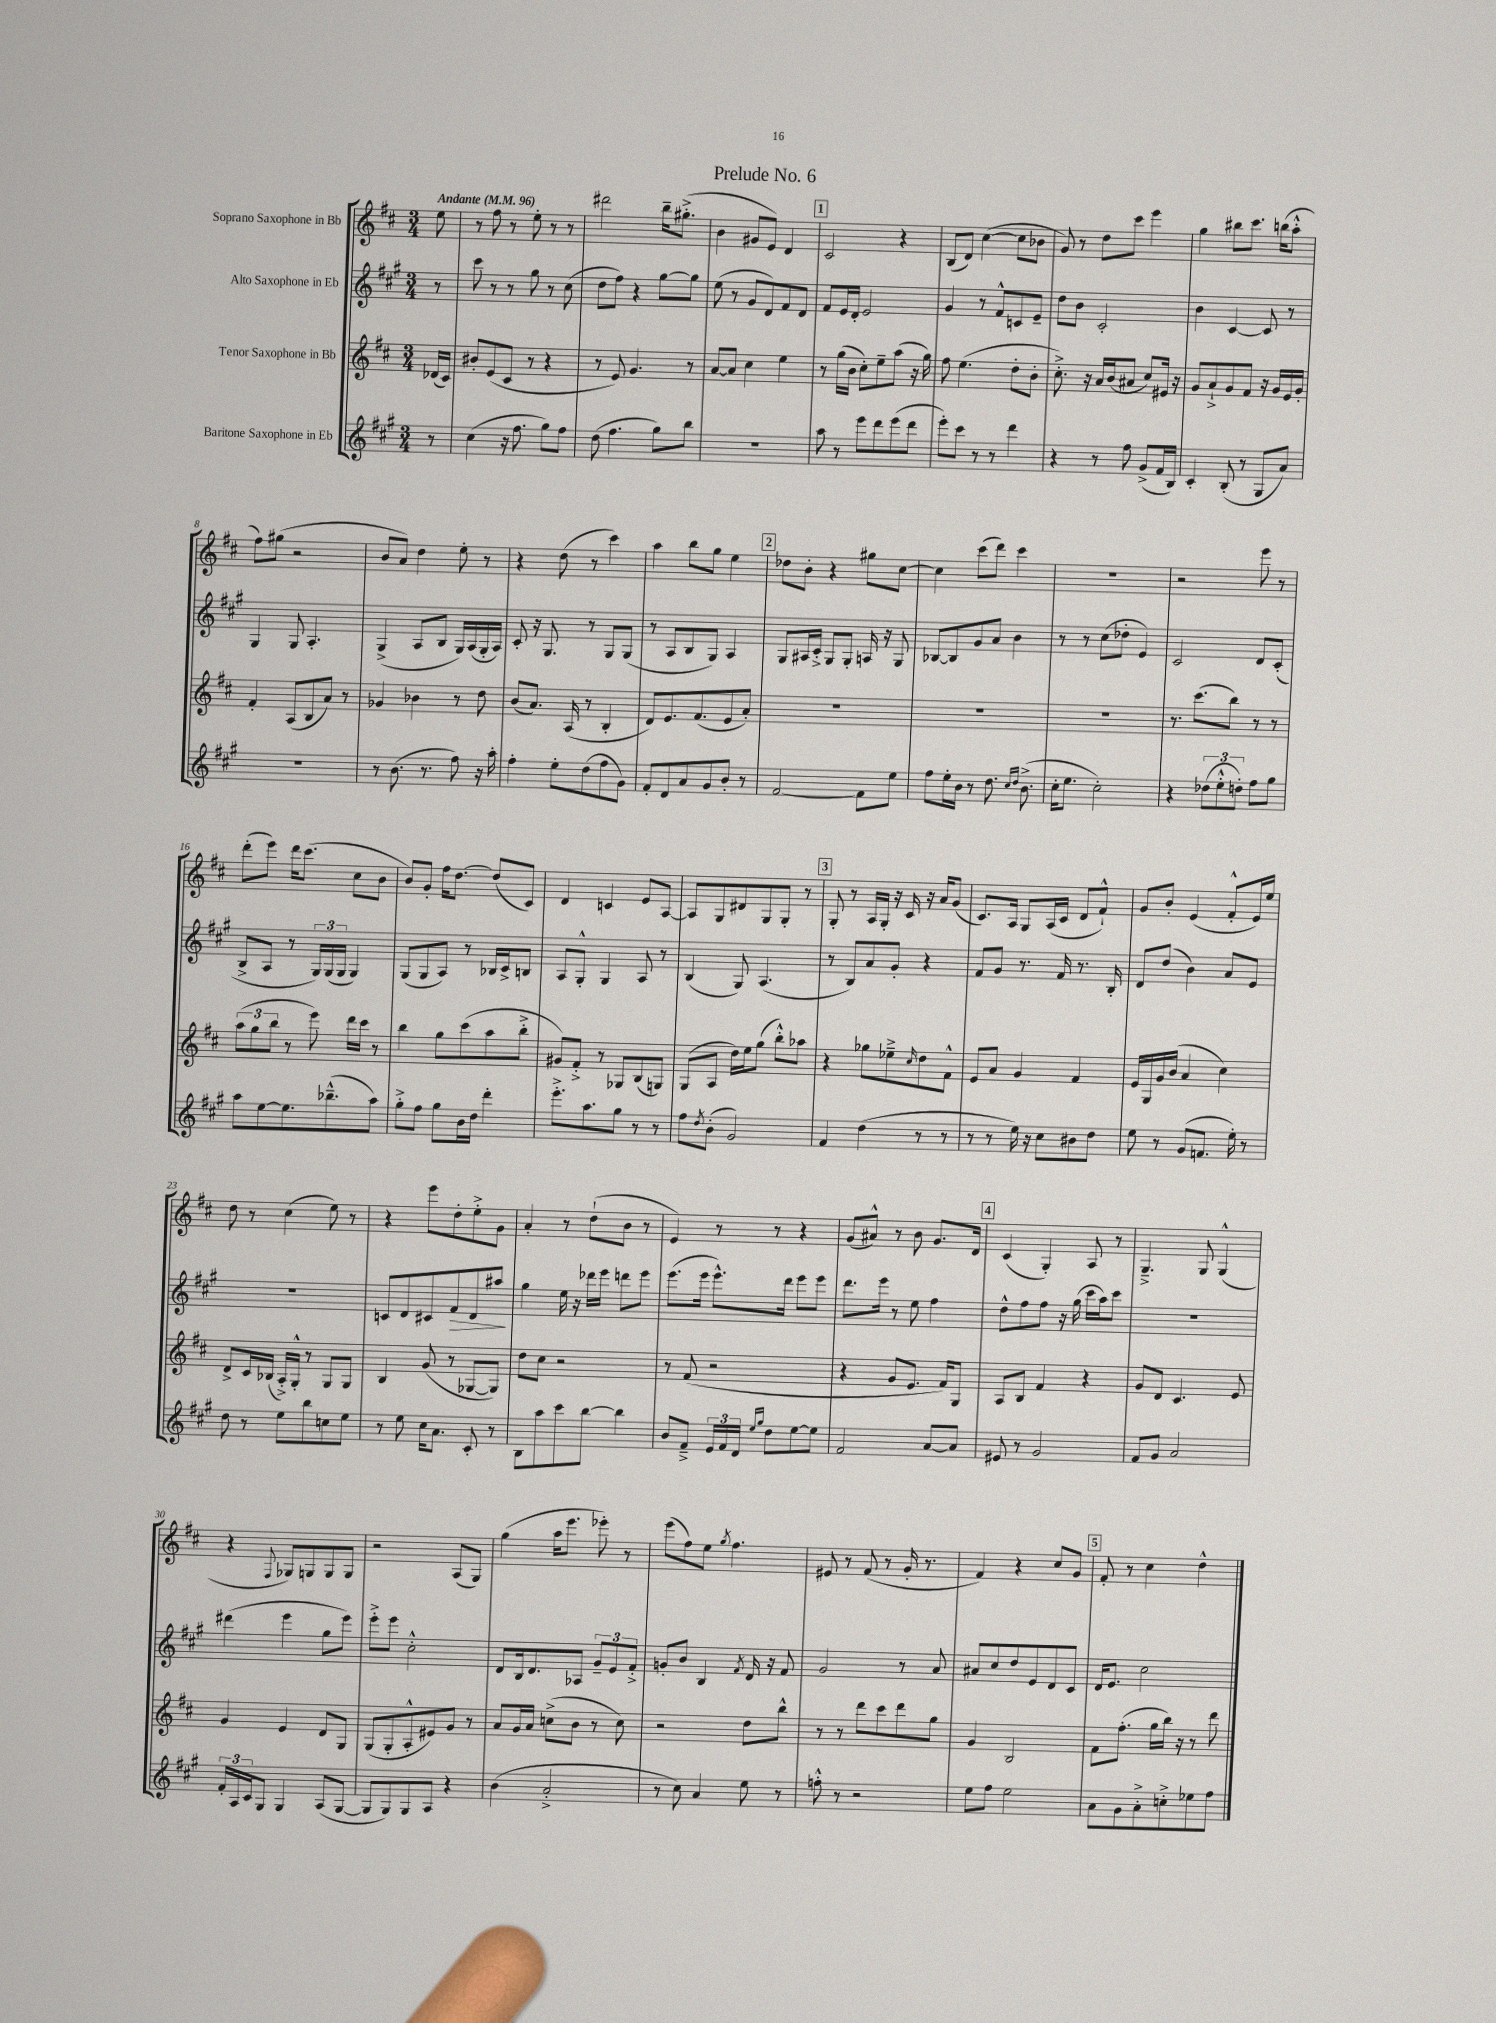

**kern	**kern	**kern	**kern
*staff4	*staff3	*staff2	*staff1
*clefG2	*clefG2	*clefG2	*clefG2
*k[f#c#g#]	*k[f#c#]	*k[f#c#g#]	*k[f#c#]
*M3/4	*M3/4	*M3/4	*M3/4
*MM96	*MM96	*MM96	*MM96
8r	(16d-	8r	8ee
.	16c#)	.	.
=	=	=	=
(4cc#	8b#'	8ccc#	8r
.	(8e	8r	8ff#
16r	8c#	8r	8r
8.ff#	.	.	.
.	8r	8gg#	8ee'
8gg#)	4r	8r	8r
8ff#	.	(8cc#	8r
=	=	=	=
(8dd	8r	8dd	2ddd#
4.ff#	8e)	8ff#)	.
.	4.g	4r	.
8gg#)	.	[8gg#	16bb~
.	.	.	(8.gg#'^
8bb	8r	8gg#]	.
=	=	=	=
2.r	[8a	(8ee	4b
.	8a]	8r	.
.	4cc#	8g#	8g#
.	.	8d)	8e)
.	4ee	8f#	4d
.	.	8d	.
=	=	=	=
8aa	8r	8f#	2c#
8r	(16gg	16e	.
.	16b	16d'	.
8eee	8cc#')	2e	.
8ddd	8ee~	.	.
(8eee	(8aa	.	4r
8ddd	16r	.	.
.	16gg)	.	.
=	=	=	=
8eee')	8ff#	4g#	(8B
8ccc#	(4.ee	.	8d)
8r	.	8r	([4cc#
8r	.	8f#^^	.
4ddd	8dd'	8c	8cc#]
.	8b'	8e~	8b-
=	=	=	=
4r	8.cc#'^)	8dd	8g)
.	.	8b	8r
.	16r	.	.
8r	16a	2c#'	8dd
.	(16b	.	.
8ff#	8a#	.	8ccc#
(8g#^	8cc#)	.	4eee
16f#	16e#	.	.
16B)	16r	.	.
=	=	=	=
4c#'	8g	4b	4gg
.	8a`^	.	.
(8B'	8g	[4c#	8bb#
8r	8f#	.	8.ccc#
8G#	16r	8c#]	.
.	16g	.	(16bb
8a)	16e	8r	8aa'^^
.	16g'	.	.
=	=	=	=
2.r	4f#'	4G#	8ff#)
.	.	.	(8gg#
.	(8A	8G#	2r
.	8B	4.A'	.
.	8a)	.	.
.	8r	.	.
=	=	=	=
8r	4g-	(4G#^	8b
(8.b	.	.	8a)
.	4b-	8A	4dd
8.r	.	.	.
.	.	8B	.
8ff#)	8r	16G#)	8ee'
.	.	(16A	.
16r	8dd	16G#'	8r
16aa'	.	16A)	.
=	=	=	=
4ff#'	(8b	8c#'	4r
.	8.a)	16r	.
.	.	8.G#	.
8ee'	.	.	(8dd
.	(16A	.	.
(8dd	8r	8r	8r
8ff#	4B'	8G#	4ccc#)
8g#)	.	(8G#	.
=	=	=	=
8f#'	8d)	8r	4aa
8d	8.e	8A	.
8a	.	8B	8bb
.	(8.f#	.	.
8g#	.	8G#)	8gg
8b'	8e	4A	4ee
8r	8a')	.	.
=	=	=	=
[2f#	2.r	8G#	8dd-
.	.	16A#	8b'
.	.	16c#'^	.
.	.	8G#	4r
.	.	8G#'	.
8f#]	.	16A	8gg#
.	.	16r	.
8ee	.	8G#	[8cc#
=	=	=	=
8ff#	2.r	[8B-	4cc#]
16ee'	.	8B-]	.
16b	.	.	.
8r	.	8g#	(8ccc#
8.dd	.	8a	8ddd)
.	.	4b	4ccc#
16qqcc#	.	.	.
16qqdd	.	.	.
(8.b^	.	.	.
=	=	=	=
16cc#'	2.r	8r	2.r
8.ee	.	.	.
.	.	8r	.
2cc#')	.	(8cc#	.
.	.	8dd-'	.
.	.	4e)	.
=	=	=	=
4r	8.r	2c#	2r
.	(8.ccc#	.	.
(12dd-	.	.	.
12ee'^^	.	.	.
.	8bb)	.	.
12dd')	.	.	.
8ff#	8r	8d	8eee
8gg#	8r	(8c#'	8r
=	=	=	=
8aa	(12aa	8B^	(8ddd'
.	12gg	.	.
[8ee	.	8A	8eee)
.	12bb	.	.
8.ee]	8r	8r	16ddd
.	.	.	(8.ccc#
.	8eee)	24G#)	.
.	.	(24G#	.
(8.bb-~^^	.	.	.
.	.	24G#	.
.	16ddd	4G#)	8cc#
.	16ccc#	.	.
8aa)	8r	.	8b
=	=	=	=
8gg#'^	4bb	(8G#	8b)
8ff#	.	8G#	8g'
8gg#	8gg	8A)	16ff#
.	.	.	[8.dd
16b	(8ccc#	8r	.
16dd	.	.	.
4ddd'	8aa	16B-	(8dd]
.	.	16c#^	.
.	8bb'^	8B	8c#)
=	=	=	=
8.eee'^	8g#)	8A	4d
.	8f#'^	8G#'^^	.
8.aa	.	.	.
.	8r	4G#	4c
8gg#	8G-	.	.
8r	(8B	8A	8e
8r	8G)	8r	[8A
=	=	=	=
8ff#	(8G	(4B	8A]
8qdd	.	.	.
(8b'	8A	.	8G
2g#)	16dd)	8G#)	8d#
.	16ee	.	.
.	(8gg	(4.A	8G
.	8bb'^^)	.	8G'
.	8aa-	.	8r
=	=	=	=
4f#	4r	8r	8G'
.	.	8B)	8r
(4dd	8gg-	8a	16A
.	.	.	16G'
.	8ee-~^	8g#'	16r
.	.	.	16c#
.	16qqcc#	.	.
8r	8dd	4r	16r
.	.	.	16a
8r	8f#^^	.	(8g
=	=	=	=
8r	8e	8f#	8.c#)
8r	8a	8g#	.
.	.	.	16A
16ee)	4g	8.r	8G
16r	.	.	.
8cc#	.	.	(16A
.	.	16f#	16c#
8b#	4f#	8.r	8d
8dd	.	.	8f#`^^)
.	.	16B'	.
=	=	=	=
8ee	16e	8d	8g
.	16G	.	.
8r	16g	(8dd	8b'
.	(16b	.	.
(8g#	4a	4b)	(4e
8.f	.	.	.
.	4cc#)	8a	8f#'^^
16ee')	.	.	.
8r	.	8e	16e)
.	.	.	16ee
=	=	=	=
8dd	8d^	2.r	8dd
8r	16c#	.	8r
.	(16B-	.	.
8ee	16A'^)	.	(4cc#
.	16G'^^	.	.
8bb	8r	.	.
8cc	8G	.	8ee)
8ee	8G	.	8r
=	=	=	=
8r	4B	8c	4r
8ee	.	8d	.
16cc#	(8g	8c#	8eee
8.a	.	.	.
.	8r	8f#	8dd'
8c#'	[8G-	8d	8ee'^
8r	8G-])	8aa#	8g
=	=	=	=
8B	8dd	4gg#	4a'
8aa	8cc#	.	.
8ccc#	2r	16ee	8r
.	.	16r	.
[8bb	.	16ddd-	(8dd`
.	.	16eee	.
4bb]	.	8ddd	8b
.	.	8eee	8r
=	=	=	=
8b	8r	(8.eee	4e)
8f#~^	(8f#	.	.
.	.	16eee	.
24e	2r	8.eee^^)	8r
24f#	.	.	.
24d	.	.	.
16qqee	.	.	.
16qqgg#	.	.	.
8dd	.	.	8r
.	.	16ddd	.
[8ee	.	8eee	4r
8ee]	.	8eee	.
=	=	=	=
2f#	4r	8.ddd	(8g
.	.	.	8a#^^)
.	.	16eee	.
.	8g	8r	8r
.	8.e	8ee	8b
[8a	.	4ff#	8.g
.	16f#)	.	.
8a]	8G	.	.
.	.	.	16d
=	=	=	=
8e#	8A	8dd^^	(4c#
8r	8B	8ff#	.
2g#	4f#	8ff#	4G')
.	.	16r	.
.	.	(16gg#	.
.	4r	16ccc#	8A
.	.	16aa)	.
.	.	8ccc#	8r
=	=	=	=
8f#	8g	2.r	4.G~^
8g#	8d	.	.
2a	4.c#	.	.
.	.	.	8G
.	.	.	(4G^^
.	8e	.	.
=	=	=	=
24f#'	4g	(4ddd#	4r
24A	.	.	.
24c#	.	.	.
8G#	.	.	.
.	.	.	8qqF#
4G#	4e	4eee	8G-)
.	.	.	8G
(8A	8d	8gg#	8G
[8G#	8G	8eee)	8G
=	=	=	=
8G#]	(8G	8eee'^	2r
8G#)	8G'	8eee	.
8G#	8A'^^	2cc#'^^	.
8A	8e#)	.	.
4r	8g	.	(8A
.	8r	.	8G)
=	=	=	=
(4b	8a	8d	(4gg
.	16g	16B	.
.	16a	8.d	.
2a'^	(8cc^	.	16aa
.	.	.	8.eee
.	8b	8A-	.
.	8r	12g#~	8eee-')
.	.	12e	.
.	8cc)	.	8r
.	.	12f#'^	.
=	=	=	=
8r	2r	8g'	(8eee
8cc#)	.	8b	8ff#)
4a	.	4B	8ee
.	.	.	8qgg
.	.	.	4.ff#
.	.	8qf#	.
8ee	8dd	16d	.
.	.	16r	.
8r	8bb^^	8f#	.
=	=	=	=
8ff'^^	8r	2g#	8e#
8r	8r	.	8r
2r	8ddd	.	(8f#
.	8ccc#	.	8r
.	8ddd	8r	16g'
.	.	.	8.r
.	8gg	8a	.
=	=	=	=
8ee	4g	8a#	4f#)
8ff#	.	8cc#	.
2ee	2B	8dd	4r
.	.	8e	.
.	.	8d	8cc#
.	.	8c#	8g
=	=	=	=
8a	8f#	16d	8f#'
.	.	8.e	.
8g#	(8.ff#'	.	8r
8a'^	.	2cc#	4cc#
.	16gg	.	.
8cc'^	16bb)	.	.
.	16r	.	.
8ee-	8r	.	4dd^^
8ff#	8ddd	.	.
==	==	==	==
*-	*-	*-	*-
